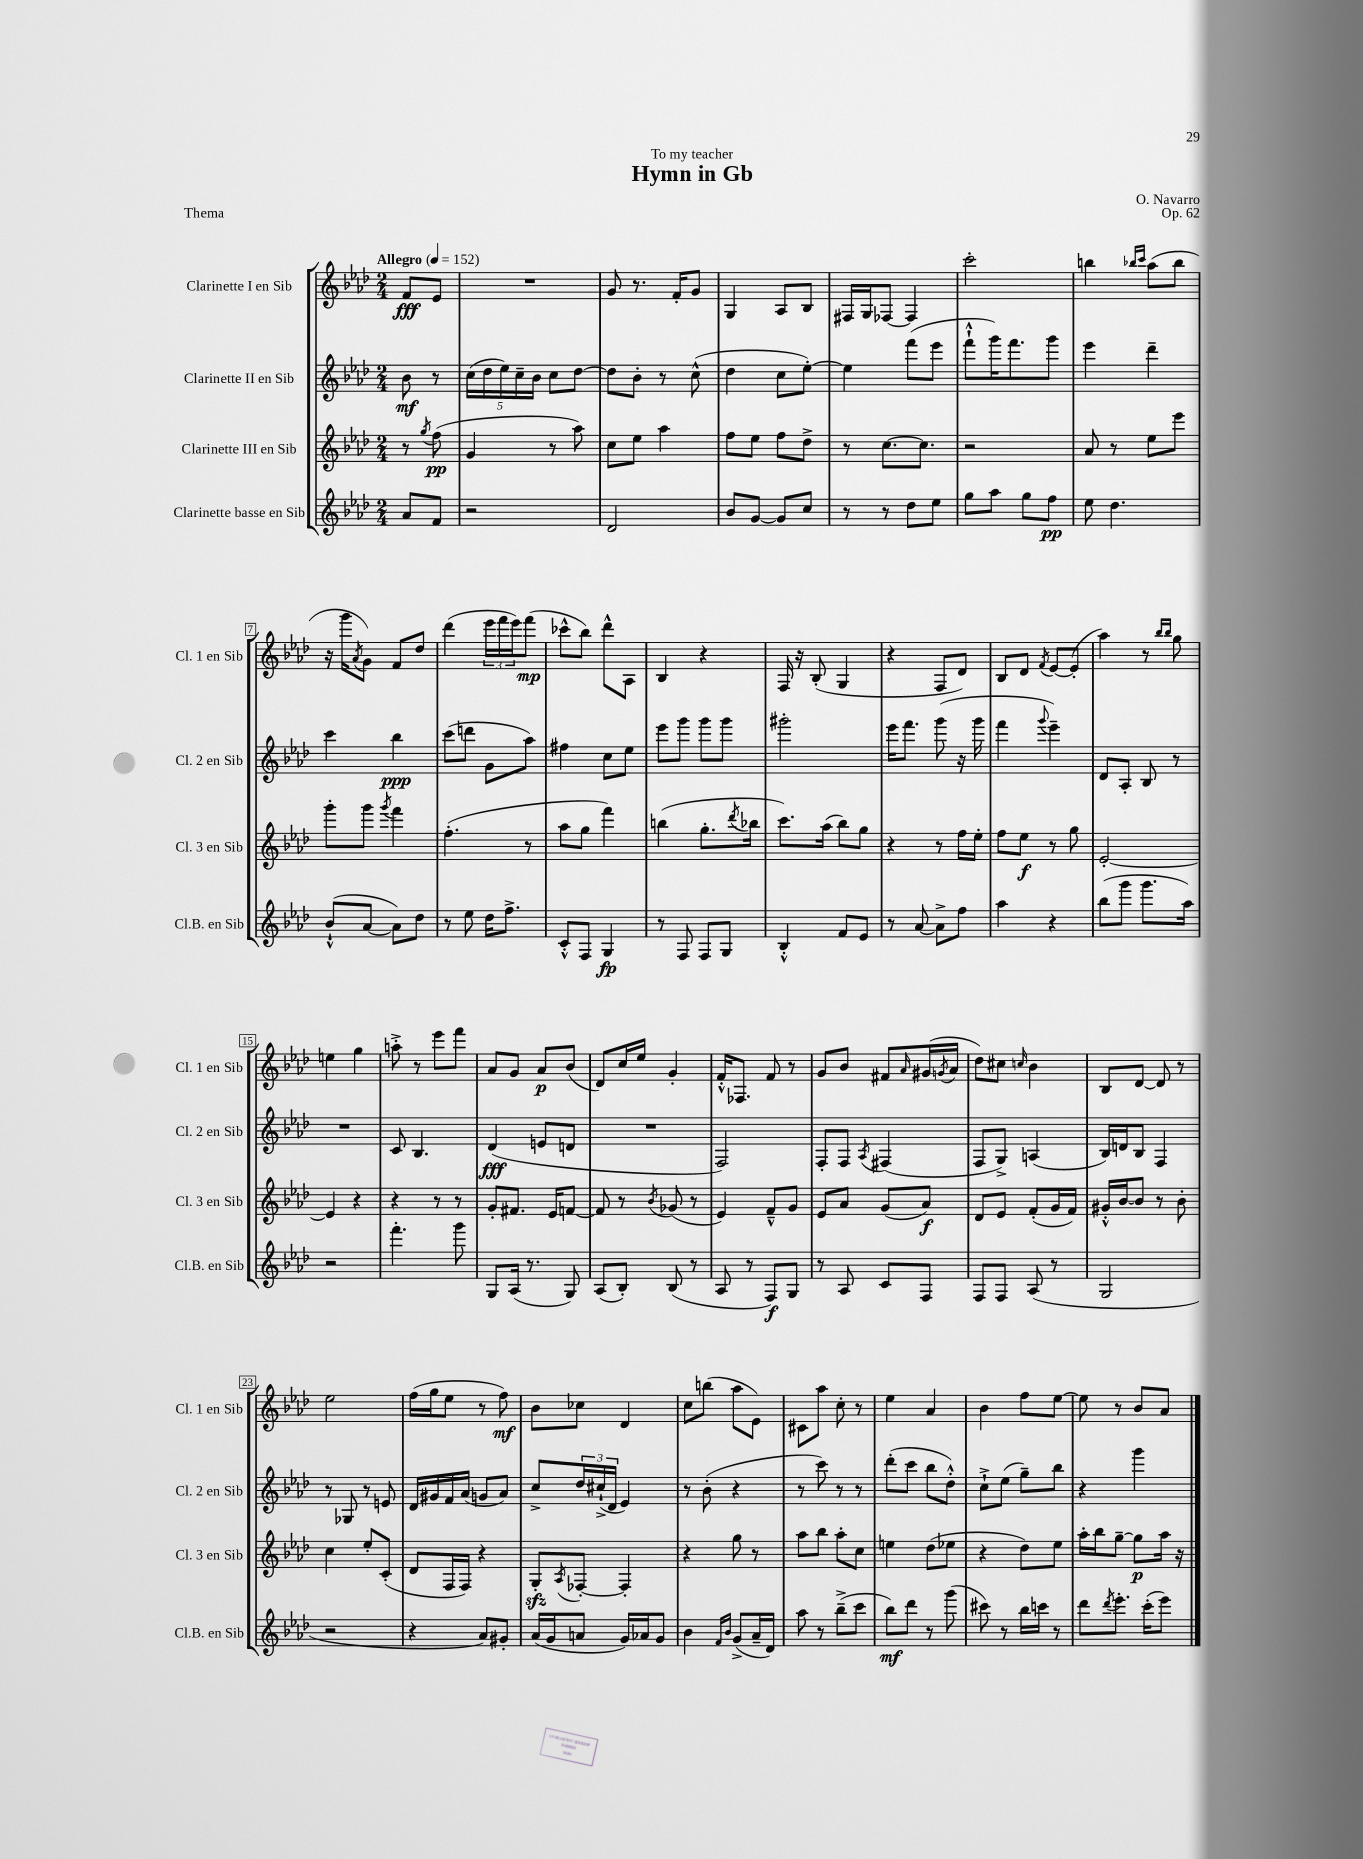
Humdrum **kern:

**kern	**kern	**kern	**kern
*staff4	*staff3	*staff2	*staff1
*clefG2	*clefG2	*clefG2	*clefG2
*k[b-e-a-d-]	*k[b-e-a-d-]	*k[b-e-a-d-]	*k[b-e-a-d-]
*M2/4	*M2/4	*M2/4	*M2/4
*MM152	*MM152	*MM152	*MM152
8a-	8r	8b-	8f
.	8qgg	.	.
8f	(8ff	8r	8e-
=	=	=	=
2r	4g	(20cc	2r
.	.	20dd-	.
.	.	20ee-)	.
.	.	20cc~	.
.	.	20b-	.
.	8r	8cc	.
.	8aa-)	[8dd-	.
=	=	=	=
2d-	8cc	8dd-]	8g
.	8ee-	8b-'	8.r
.	4aa-	8r	.
.	.	.	16f'
.	.	(8cc^^	8g
=	=	=	=
8b-	8ff	4dd-	4G
[8g	8ee-	.	.
8g]	8ff	8cc	8A-
8cc	8dd-^	[8ee-')	8B-
=	=	=	=
8r	8r	4ee-]	16F#
.	.	.	16G
8r	[8.cc	.	[8F-
8dd-	.	(8fff	4F-]
.	8.cc]	.	.
8ee-	.	8eee-	.
=	=	=	=
8gg	2r	8fff`^^	2ccc'
8aa-	.	16ggg)	.
.	.	8.fff	.
8gg	.	.	.
8ff	.	8ggg	.
=	=	=	=
8ee-	8a-	4eee-	4bb
4.dd-	8r	.	.
.	.	.	16qqbb-
.	.	.	16qqccc
.	8ee-	4ddd-~	(8aa-
.	8eee-	.	8bb-
=	=	=	=
(8b-`^^	8ggg'	4ccc	16r
.	.	.	16ggg
.	.	.	8qa-
[8a-	8ggg	.	8g)
.	8qggg	.	.
8a-])	4fff	4bb-	8f
8dd-	.	.	8dd-
=	=	=	=
8r	(4.ff'	(8ccc	(4ddd-
8ee-	.	8ddd	.
16dd-	.	8g	24eee-
.	.	.	24fff
8.ff^	.	.	.
.	.	.	24eee-)
.	8r	8aa-)	(8fff
=	=	=	=
8c'^^	8aa-	4ff#	8ccc-^^
8F	8gg	.	8bb-)
4G	4fff)	8cc	8ddd-^^
.	.	8ee-	8A-
=	=	=	=
8r	(4bb	8eee-	4B-
8F	.	8ggg	.
8F	8.gg'	8ggg	4r
8G	.	8ggg	.
.	8qddd-	.	.
.	16bb-	.	.
=	=	=	=
4B-'^^	8.ccc)	2ggg#'	16F
.	.	.	16r
.	.	.	(8B-'
.	(16aa-	.	.
8f	8bb-)	.	4G
8e-	8gg	.	.
=	=	=	=
8r	4r	16eee-	4r
.	.	8.fff	.
[8a-	.	.	.
8a-^]	8r	(8ggg	8F
8ff	16ff	16r	8d-)
.	16ee-'	16ggg	.
=	=	=	=
4aa-	8ff	4fff	8B-
.	8ee-	.	8d-
.	.	8qqggg	8qf
4r	8r	4eee-~)	[8e-
.	8gg	.	(8e-']
=	=	=	=
(8bb-	[2e-'	8d-	4aa-)
8ggg	.	8A-'	.
8.ggg	.	8B-	8r
.	.	.	16qqbb-
.	.	.	16qqbb-
.	.	8r	8gg
16aa-)	.	.	.
=	=	=	=
2r	4e-]	2r	4ee
.	4r	.	4gg
=	=	=	=
4.fff'	4r	8c	8aa'^
.	.	4.B-	8r
.	8r	.	8eee-
8ggg	8r	.	8fff
=	=	=	=
8G	8g'	(4d-	8a-
(16A-	8.f#	.	8g
8.r	.	.	.
.	.	8e	8a-
.	16e-	.	.
8G)	[8f	8d	(8b-
=	=	=	=
(8A-	8f]	2r	8d-)
8B-')	8r	.	16cc
.	.	.	16ee-
.	8qb-	.	.
(8B-	(8g-	.	4g'
8r	8r	.	.
=	=	=	=
8A-	4e-)	2F)	16f'^^
.	.	.	8.F-
8r	.	.	.
8F)	8f~^^	.	8f
8G	8g	.	8r
=	=	=	=
8r	8e-	8F'	8g
8A-	8a-	8F	8b-
.	.	8qA-	.
8c	(8g	(4F#	8f#
.	.	.	16qqa-
8F	8a-)	.	(16g#
.	.	.	8qg
.	.	.	16a-
=	=	=	=
8F	8d-	8F	8dd-)
8F	8e-	8G^)	8cc#
.	.	.	16qqcc
(8A-	(8f'	(4A	4b-
8r	16g	.	.
.	16f)	.	.
=	=	=	=
2G	16g#'^^	16B-)	8B-
.	[16b-	16d	.
.	8b-]	8B-	[8d-
.	8r	4F	8d-]
.	8b-'	.	8r
=	=	=	=
2r	4cc	8r	2ee-
.	.	8G-	.
.	8ee-'	8r	.
.	(8c'	8e	.
=	=	=	=
4r	8d-	16d-	(16ff
.	.	16g#	16gg
.	16F	16f	8ee-
.	16F)	(16a-	.
8a-)	4r	8g	8r
8g#'	.	8a-)	8ff)
=	=	=	=
(16a-	8G'	8cc^	8b-
16g	.	.	.
.	8qA-	.	.
8a	[8F-'	24dd-	8cc-
.	.	(24cc#`^	.
.	.	24d-	.
16g)	4F-']	4e-)	4d-
16a-	.	.	.
8g	.	.	.
=	=	=	=
4b-	4r	8r	8cc
.	.	(8b-'	(8bb
16qqf	.	.	.
16qqb-	.	.	.
(8g^	8gg	4r	8aa-
16a-~	8r	.	8e-)
16d-)	.	.	.
=	=	=	=
8aa-	8aa-	8r	8c#
8r	8bb-	8ccc)	8aa-
(8bb-~^	8aa-'	8r	8cc'
8ccc	8cc	8r	8r
=	=	=	=
8bb-)	4ee	(8ddd-'	4ee-
8ddd-	.	8ccc	.
8r	(8dd-	8bb-	4a-
(8ggg	8ee-	8dd-'^^)	.
=	=	=	=
8ccc#)	4r	8cc`^	4b-
8r	.	(8ee-	.
16bb-	8dd-)	8gg~)	8ff
16ccc	.	.	.
8r	8ee-	8bb-	[8ee-
=	=	=	=
8ddd-	16aa-'	4r	8ee-]
.	16bb-	.	.
8qddd-	.	.	.
8.eee-'	[8gg~	.	8r
.	8gg]	4ggg	8b-
(16ccc'	.	.	.
8eee-)	16aa-	.	8a-
.	16r	.	.
==	==	==	==
*-	*-	*-	*-
